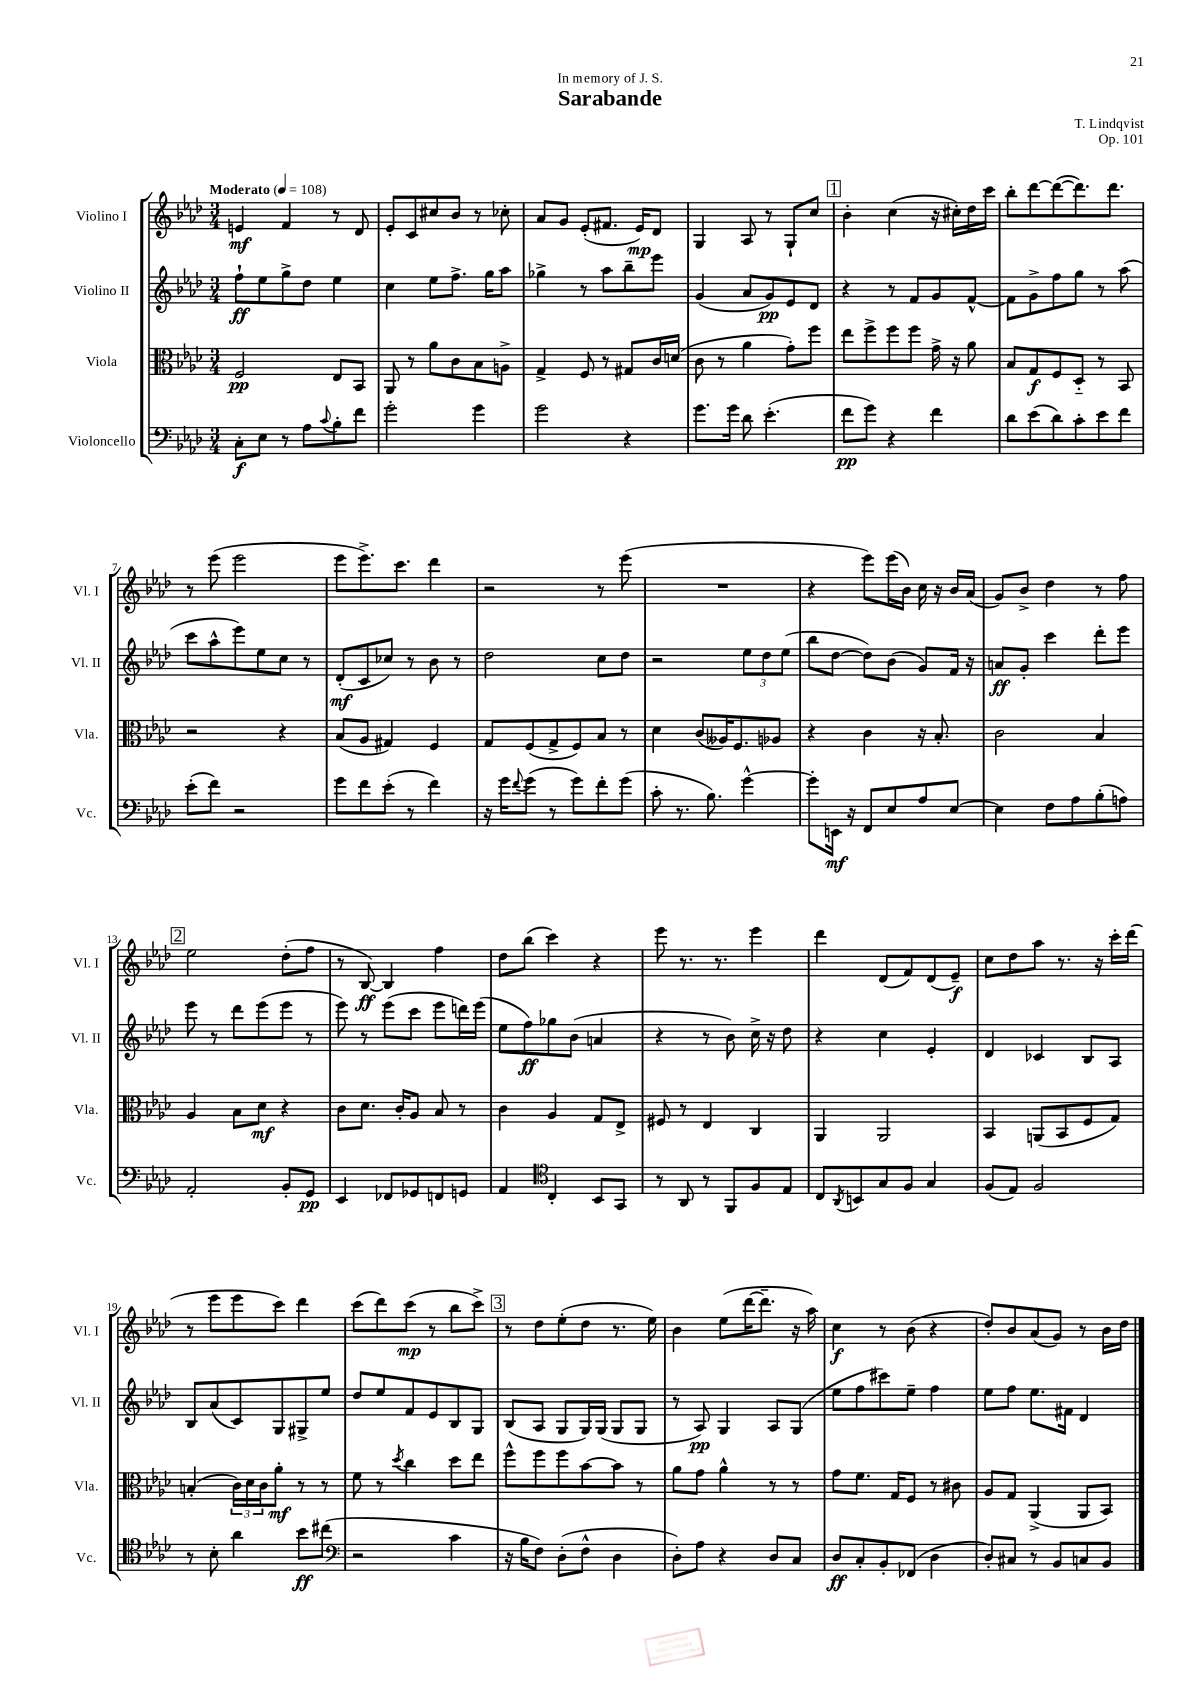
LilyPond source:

\header { title = "Sarabande" composer = "T. Lindqvist" dedication = "In memory of J. S." opus = "Op. 101" }
<<
\new StaffGroup <<
\new Staff = "s0" \with { instrumentName = "Violino I" shortInstrumentName = "Vl. I" } {
    \clef treble \key aes \major \numericTimeSignature \time 3/4 \tempo "Moderato" 4 = 108
    e'4\mf f'4 r8 des'8 |
    ees'8-. c'8 cis''8 bes'8 r8 ces''8-. |
    aes'8 g'8 ees'8-.( fis'8. ees'16\mp) des'8 |
    g4 aes8 r8 g8-! c''8 |
    \mark \markup { \box "1" } bes'4-. c''4( r16 cis''16-.) des''16 c'''16 |
    bes''8-. des'''8~ des'''8~( des'''8.) des'''8. |
    r8 ees'''8( ees'''2 |
    ees'''8 ees'''8.->) c'''8. des'''4 |
    r2 r8 ees'''8( |
    R2. |
    r4 ees'''8) ees'''16( bes'16) c''16 r16 bes'16 aes'16( |
    g'8) bes'8-> des''4 r8 f''8 |
    \mark \markup { \box "2" } ees''2 des''8-.( f''8 |
    r8 bes8~\ff) bes4 f''4 |
    des''8 bes''8( c'''4) r4 |
    ees'''8 r8. r8. ees'''4 |
    des'''4 des'8( f'8) des'8( ees'8--\f) |
    c''8 des''8 aes''8 r8. r16 c'''16-. des'''16( |
    r8 ees'''8 ees'''8 c'''8) des'''4 |
    c'''8( des'''8) c'''8\mp( r8 bes''8 c'''8->) |
    \mark \markup { \box "3" } r8 des''8 ees''8-.( des''8 r8. ees''16) |
    bes'4 ees''8( des'''16~ des'''8.-- r16 aes''16) |
    c''4\f r8 bes'8( r4 |
    des''8-.) bes'8 aes'8( g'8) r8 bes'16 des''16 \bar "|." |
}
\new Staff = "s1" \with { instrumentName = "Violino II" shortInstrumentName = "Vl. II" } {
    \clef treble \key aes \major \numericTimeSignature \time 3/4
    f''8-!\ff ees''8 g''8-> des''8 ees''4 |
    c''4 ees''8 f''8.-> g''16 aes''8 |
    ges''4-> r8 aes''8 bes''8-- ees'''8 |
    g'4( aes'8 g'8\pp) ees'8 des'8 |
    \mark \markup { \box "1" } r4 r8 f'8 g'8 f'8~-^ |
    f'8 g'8-> f''8 g''8 r8 aes''8( |
    c'''8 aes''8-^ ees'''8) ees''8 c''8 r8 |
    des'8-.\mf( c'8 ces''8) r8 bes'8 r8 |
    des''2 c''8 des''8 |
    r2 \tuplet 3/2 { ees''8 des''8 ees''8( } |
    bes''8 des''8~ des''8) bes'8( g'8) f'16 r16 |
    a'8\ff g'8-. c'''4 des'''8-. ees'''8 |
    \mark \markup { \box "2" } ees'''8 r8 des'''8 ees'''8( ees'''8 r8 |
    ees'''8) r8 ees'''8( c'''8 ees'''8 d'''16) ees'''16( |
    ees''8 f''8\ff) ges''8 bes'8( a'4 |
    r4 r8 bes'8) c''16-> r16 des''8 |
    r4 c''4 ees'4-. |
    des'4 ces'4 bes8 aes8 |
    bes8 aes'8( c'8) g8 gis8-> ees''8 |
    des''8 ees''8 f'8 ees'8 bes8 g8 |
    \mark \markup { \box "3" } bes8( aes8 g8 g16) g16( g8 g8 |
    r8 aes8\pp) g4 aes8 g8( |
    ees''8 f''8 cis'''8) ees''8-- f''4 |
    ees''8 f''8 ees''8. fis'16 des'4 \bar "|." |
}
\new Staff = "s2" \with { instrumentName = "Viola" shortInstrumentName = "Vla." } {
    \clef alto \key aes \major \numericTimeSignature \time 3/4
    f2\pp ees8 bes,8 |
    aes,8 r8 aes'8 c'8 bes8 a8-> |
    g4-> f8 r8 gis8 c'16 d'16( |
    c'8 r8 aes'4 g'8-.) f''8 |
    \mark \markup { \box "1" } ees''8 f''8-> f''8 f''8 g'16-> r16 aes'8 |
    bes8 g8\f f8 des8-_ r8 bes,8 |
    r2 r4 |
    bes8( aes8 gis4) f4 |
    g8 f8( g8-> f8) bes8 r8 |
    des'4 c'8( aeses16) f8. aes8 |
    r4 c'4 r16 bes8.-. |
    c'2 bes4 |
    \mark \markup { \box "2" } aes4 bes8 des'8\mf r4 |
    c'8 des'8. c'16-. aes8 bes8 r8 |
    c'4 aes4 g8 ees8-> |
    fis8 r8 ees4 c4 |
    aes,4 aes,2 |
    bes,4 a,8( bes,8 f8 g8) |
    b4-.( \tuplet 3/2 { c'16) des'16 c'16 } aes'8-.\mf r8 r8 |
    f'8 r8 \acciaccatura { des''8 } c''4 des''8 ees''8 |
    \mark \markup { \box "3" } f''8-^ f''8 f''8 bes'8~ bes'8 r8 |
    aes'8 g'8 aes'4-^ r8 r8 |
    g'8 f'8. g16 f8 r8 cis'8 |
    aes8 g8 aes,4->( aes,8 bes,8) \bar "|." |
}
\new Staff = "s3" \with { instrumentName = "Violoncello" shortInstrumentName = "Vc." } {
    \clef bass \key aes \major \numericTimeSignature \time 3/4
    c8-.\f ees8 r8 aes8 \appoggiatura { c'8 } bes8-. f'8 |
    g'2-. g'4 |
    g'2 r4 |
    g'8. g'16 des'8 ees'4.-.( |
    \mark \markup { \box "1" } f'8\pp g'8) r4 f'4 |
    des'8 ees'8( des'8) c'8-. ees'8 f'8 |
    ees'8-.( f'8) r2 |
    g'8 f'8 ees'8-.( r8 f'4) |
    r16 g'16 \appoggiatura { f'8 } g'8( r8 g'8) f'8-. g'8( |
    c'8-. r8. bes8.) g'4~-^ |
    g'8-. e,16\mf r16 f,8 ees8 aes8 ees8~ |
    ees4 f8 aes8 bes8-.( a8) |
    \mark \markup { \box "2" } aes,2-. bes,8-. g,8\pp |
    ees,4 fes,8 ges,8 f,8 g,8 |
    aes,4 \clef tenor c4-. bes,8 g,8 |
    r8 aes,8 r8 f,8 f8 ees8 |
    c8 \acciaccatura { aes,8 } b,8 g8 f8 g4 |
    f8( ees8) f2 |
    r8 bes8-. aes'4 bes'8\ff cis''8( |
    \clef bass r2 c'4 |
    \mark \markup { \box "3" } r16 bes16 f8) des8-.( f8-^ des4 |
    des8-.) aes8 r4 des8 c8 |
    des8\ff c8-. bes,8-. fes,8( des4 |
    des8-.) cis8 r8 bes,8 c8 bes,8 \bar "|." |
}
>>
>>
